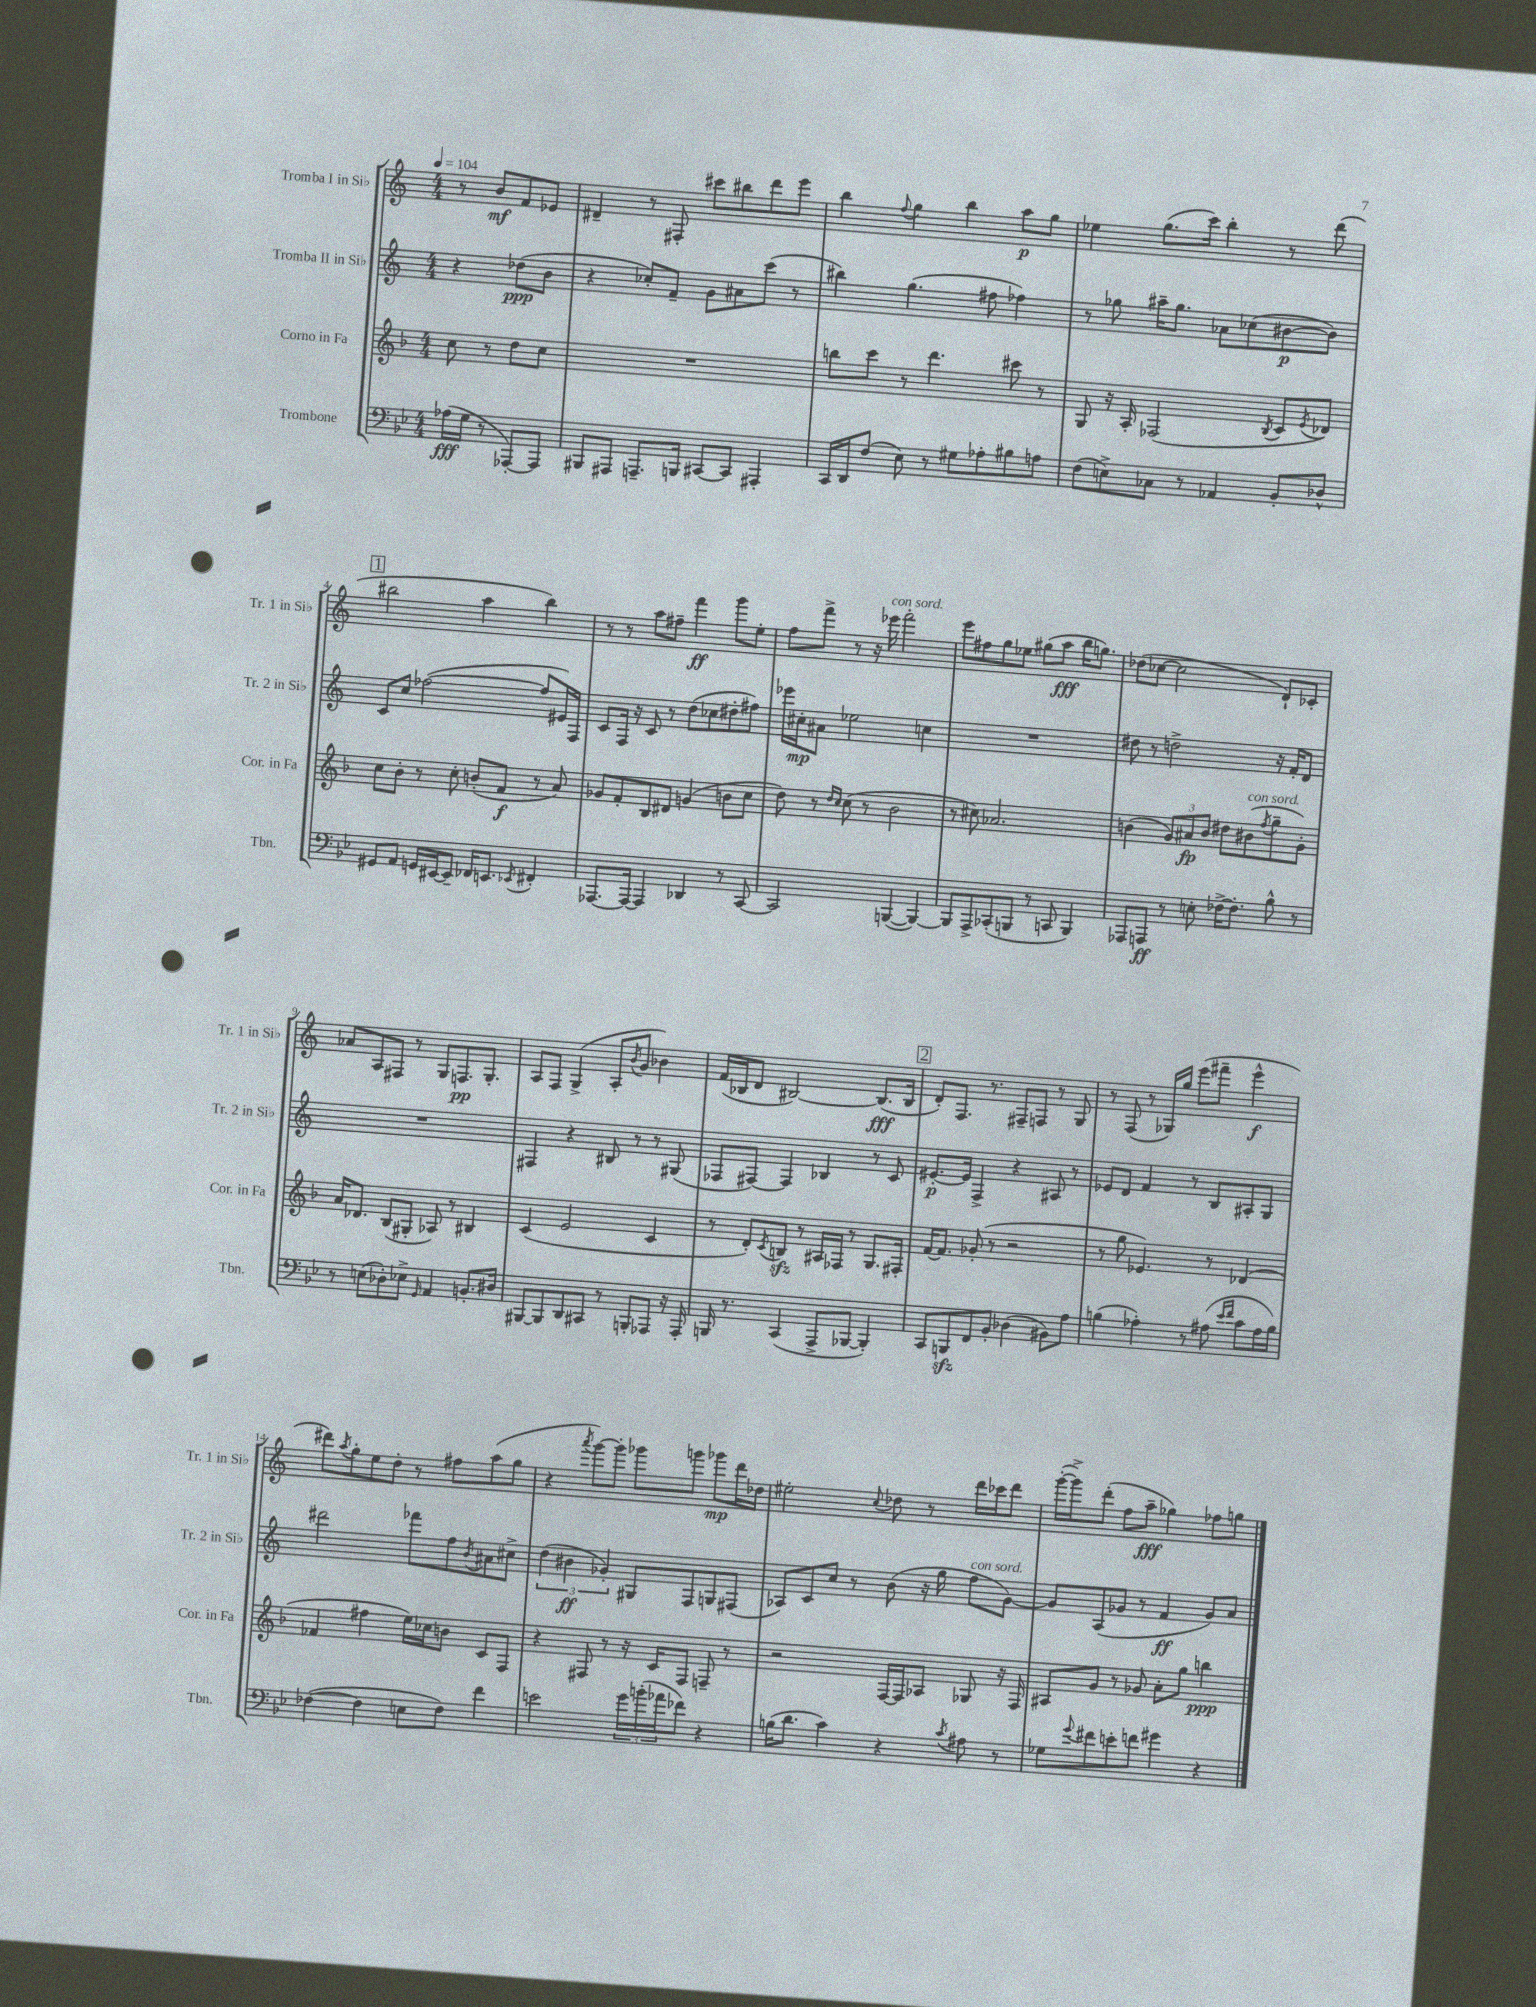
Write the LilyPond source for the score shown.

<<
\new StaffGroup <<
\new Staff = "s0" \with { instrumentName = "Tromba I in Sib" shortInstrumentName = "Tr. 1 in Sib" } {
    \clef treble \key c \major \numericTimeSignature \time 4/4 \partial 2 \tempo 4 = 104
    r8 b'8\mf f'8 ees'8 |
    dis'4-- r8 fis8-. cis'''8 bis''8 d'''8 e'''8 |
    b''4 \appoggiatura { f''8 } g''4 b''4 a''8\p g''8 |
    ees''4 g''8.( c'''16) b''4-. r8 d'''8( |
    \mark \markup { \box "1" } bis''2 a''4 bis''4) |
    r8 r8 a''8 fis''8-- f'''4\ff g'''8 e''8-. |
    f''8 f'''8-> r8 r16 ees'''16^\markup { \italic "con sord." } f'''2-. |
    e'''8 fis''8 g''8 ees''8 gis''8( a''8\fff b''16 g''8.) |
    des''8( ces''8~ ces''2 d'8-!) ces'8-. |
    aes'8 a8 fis8 r8 g8 f8.\pp g8.-. |
    a8 f8 g4->( a8-. \acciaccatura { b'8 } g'8 bes'4) |
    f'16( bes16 d'8 bis2~) bis8.\fff( bis16 |
    \mark \markup { \box "2" } d'8-.) f8. r8. fis8-- f8 r8 g8 |
    r8 f8( r8 ges16) g''16 e'''8( fis'''8-- e'''4-^\f |
    dis'''8) \acciaccatura { a''8 } g''8-. e''8 d''8-. r8 fis''8 a''8( g''8 |
    r4 \acciaccatura { a'''8 } g'''8~) g'''8-. ges'''8 g'''8 ges'''8\mp d'''16 des''16 |
    eis''2-. \appoggiatura { c''8 } des''8 r8 d'''16 ces'''16 d'''8 |
    g'''16~-.( g'''16->) d'''8-.( f''8 a''8--\fff ges''4) fes''8 g''8 \bar "|." |
}
\new Staff = "s1" \with { instrumentName = "Tromba II in Sib" shortInstrumentName = "Tr. 2 in Sib" } {
    \clef treble \key c \major \numericTimeSignature \time 4/4 \partial 2
    r4 des''8\ppp( b'8 |
    r4 ces''8-.) f'8-- g'8 ais'8 c'''8( r8 |
    bis''4) g''4.( fis''8 fes''4) |
    r8 ges''8 ais''16-- ges''8. aes'8 ces''8( bis'8~\p bis'8) |
    \mark \markup { \box "1" } c'8 c''8 fes''2~( fes''8 eis'16) f16 |
    c'8 f16 r16 c'8 r8 d''8( ces''8 dis''8-. fis''8) |
    ees'''16 cis''16-.\mp ais'8 ees''2 c''4 |
    R1 |
    dis''8 r8 d''2-> r16 f'16-. d'8 |
    R1 |
    fis4 r4 bis8 r8 r8 gis8( |
    fes8 fis8~) fis4 bes4 r8 c'8 |
    \mark \markup { \box "2" } eis'8.~-.\p eis'16 f4-> r4 ais8 r8 |
    ees'8 d'8 f'4 r8 b8 ais8-. g8 |
    dis'''2 fes'''8 f''8 \acciaccatura { b'8 } ais'8 cis''8-> |
    \tuplet 3/2 { d''4( bis'4\ff ges'4-.) } gis8 f8 g8 fis8( |
    aes8) c'8 c''8 r8 b'8( r16 g''16 f''8^\markup { \italic "con sord." } g'8~) |
    g'8 a8( ges'8 r8 f'4\ff ges'8) a'8 \bar "|." |
}
\new Staff = "s2" \with { instrumentName = "Corno in Fa" shortInstrumentName = "Cor. in Fa" } {
    \clef treble \key f \major \numericTimeSignature \time 4/4 \partial 2
    c''8 r8 d''8 c''8 |
    R1 |
    b''8 c'''8 r8 d'''4. cis'''8 r8 |
    g8 r16 a16-. fes2( \acciaccatura { bes8 } c'8 \acciaccatura { e'8 } des'8) |
    \mark \markup { \box "1" } c''8 bes'8-. r8 c''8-. b'8-.( f'8\f r8 a'8) |
    ges'8 f'8-. bes8 dis'8 g'4( b'8 c''8 |
    d''8) r8 \grace { d''16 c''16 } c''8( r8 bes'2 |
    r8 cis''8) aes'2. |
    b'4( \tuplet 3/2 { g'8) ais'8\fp b'8 } dis''8 bis'8^\markup { \italic "con sord." }( \acciaccatura { f''8 } g''8-- g'8-.) |
    a'16 des'8. bes8( gis8-. aes8) r8 bis4 |
    c'4( e'2 c'4 |
    r8 d'8-.) \acciaccatura { c'8 } b8\sfz r8 ais16 fes16 r8 g8. fis16-. |
    \mark \markup { \box "2" } f'16~ f'8. ges'8-.( r8 r2 |
    r8 g''8 ees'4.) r8 des'4( |
    fes'4 fis''4 e''16) ces''16 b'8 c'8 f8 |
    r4 fis8 r8 r16 c'16 fis8 f8-- r8 |
    r2 f16~ f16 aes8 ges8 r16 f16 |
    ais8 g'8 r8 ges'8 a'8-. g''8 b''4\ppp \bar "|." |
}
\new Staff = "s3" \with { instrumentName = "Trombone" shortInstrumentName = "Tbn." } {
    \clef bass \key bes \major \numericTimeSignature \time 4/4 \partial 2
    aes16\fff( g16 r8 aes,,8~-.) aes,,8 |
    bis,,8 ais,,8 a,,8.-- b,,16 cis,8~ cis,8 ais,,4-. |
    c,16 d,16 f8( ees8) r8 gis8 aes8-. bis8 a8 |
    f8( e8->) ces8 r8 aes,4 bes,8-. des8-^ |
    \mark \markup { \box "1" } gis,8 a,8 g,16 eis,16~ eis,8-- fes,16 e,8. \acciaccatura { ees,8 } fis,4-. |
    aes,,8.~ aes,,16~ aes,,4 des,4 r8 c,8~ |
    c,2 b,,4~( b,,4~) |
    b,,8 a,,8-> ces,8-.( b,,8 r8 c,8 b,,4) |
    aes,,8 a,,8\ff r8 e8-. fes16~-> fes8.-. bes8-^ r8 |
    r8 e8( des8-.) ees8-> \grace { g,16 } a,4 b,8.-. dis16 |
    bis,,8~ bis,,8 d,8 cis,8 r8 b,,8-. aes,,8 r16 aes,,16-. |
    b,,16 r8. c,4( a,,8-> bes,,8~ bes,,4-.) |
    \mark \markup { \box "2" } c,8 b,,8\sfz f,8 bes,8-. des4( bis,8) a8 |
    b4( aes4-.) r8 ais8( \grace { ees'16 f'16 } c'8 ais16 b16) |
    fes4~( fes4 e8 fes8) f'4 |
    e'2 \tuplet 3/2 { g'16 b'16-.( aes'16 } fes'8) r4 |
    b16( d'8. c'4) r4 \acciaccatura { c'8 } ais8 r8 |
    ges8 \appoggiatura { g'8 } fis'8 e'8-. f'8 gis'4 r4 \bar "|." |
}
>>
>>
